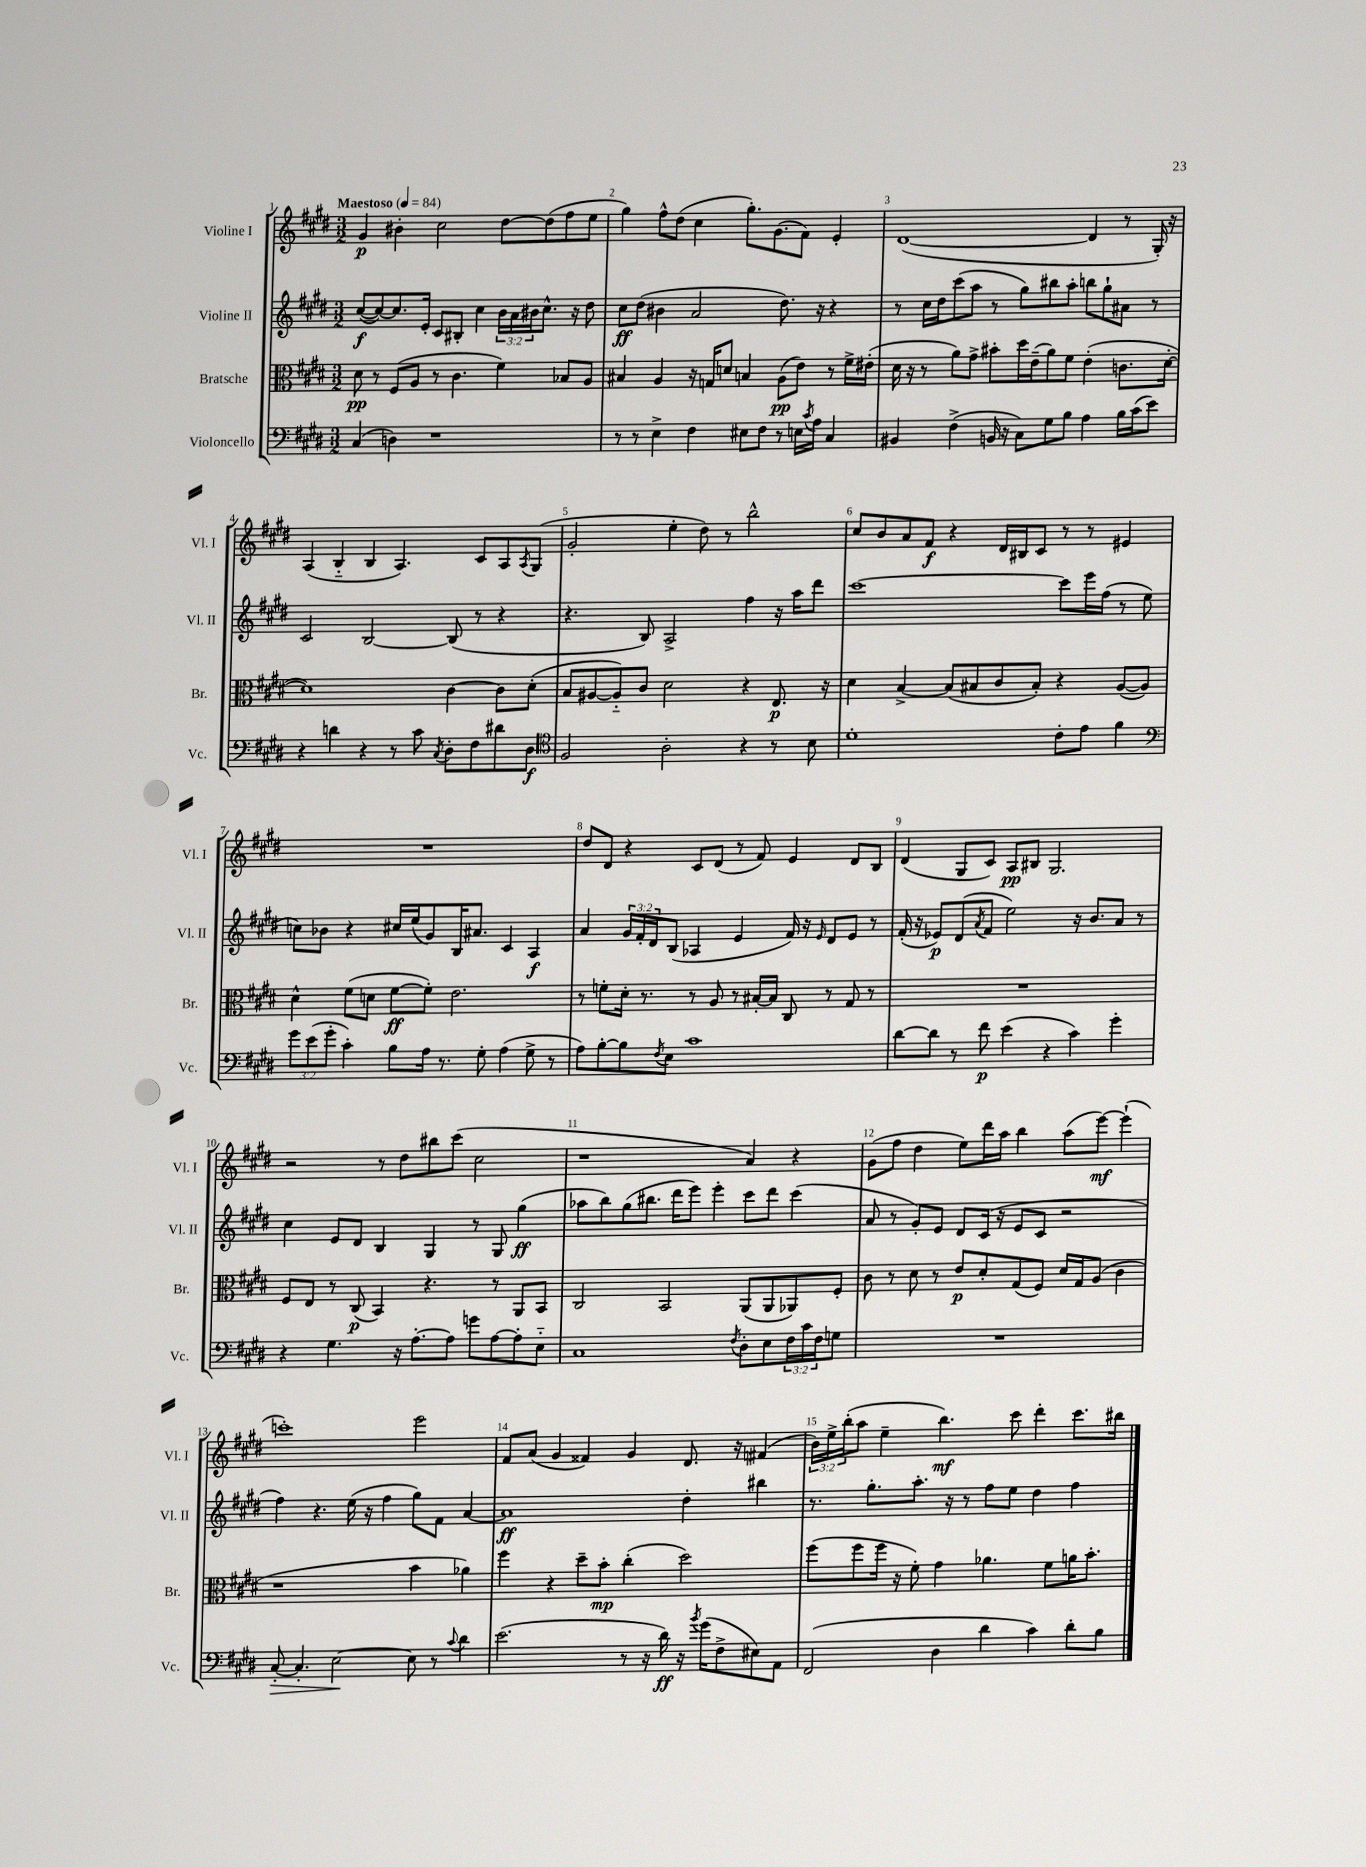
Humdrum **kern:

**kern	**kern	**kern	**kern
*staff4	*staff3	*staff2	*staff1
*clefF4	*clefC3	*clefG2	*clefG2
*k[f#c#g#d#]	*k[f#c#g#d#]	*k[f#c#g#d#]	*k[f#c#g#d#]
*M3/2	*M3/2	*M3/2	*M3/2
*MM84	*MM84	*MM84	*MM84
(4C#	8d#	([8cc#	4g#
.	8r	8cc#_)	.
4D)	(8F#	8.cc#]	4b#'
.	8A	.	.
.	.	16e'	.
1r	8r	8c#	2cc#
.	4.c#	8B#'	.
.	.	4cc#	.
.	4f#)	24b	[8dd#
.	.	24a	.
.	.	24b#	.
.	.	8.cc#^^	(8dd#]
.	8B-	.	8ff#
.	.	16r	.
.	8A	8dd#	8ee
=	=	=	=
8r	4B#	8cc#	4gg#)
8r	.	(8dd#	.
4E^	4A	4b#	8ff#^^
.	.	.	(8dd#
4F#	16r	2a	4cc#
.	16G	.	.
.	8d	.	.
8E#	4B	.	8.gg#')
8F#	.	.	.
.	.	.	(8.g#
8r	(8A	8.dd#)	.
16E	8e)	.	8f#)
8qc#	.	.	.
16A	.	16r	.
4C#	8r	4r	4e'
.	16f#^	.	.
.	(16e#'	.	.
=	=	=	=
4BB#	16d#	8r	([1d#
.	16r	.	.
.	8r	16cc#	.
.	.	16dd#	.
(4F#^	8a)	(8ccc#	.
.	8g#^	8aa	.
16BB	8b#'	8r	.
16r	.	.	.
8C#)	16dd#	8gg#)	.
.	(16e~	.	.
8G#	8a)	8bb#	.
8B	8f#	8aa'	.
4A	(4e'	8bb	4d#]
.	.	8gg#`	.
16B	8.c	8a#	8r
(16c#	.	.	.
8e)	.	8r	16G#')
.	[16d#'	.	16r
=	=	=	=
4r	1d#])	2c#	(4A
4d	.	.	4B'~
4r	.	[2B	4B
8r	.	.	4.A)
8c#	.	.	.
8qC#	.	.	.
8D#'	[4c#	(8B]	.
8F#	.	8r	8c#
8d#	8c#]	4r	8A
.	.	.	8qA
8D#	(8d#'	.	(8G#
=	=	=	=
*clefC4	*	*	*
2F#	8B	4.r	2g#'
.	[8A#	.	.
.	8A#'~])	.	.
.	8c#	8B)	.
2A'	2d#	2A^	4ee'
.	.	.	8dd#)
.	.	.	8r
4r	4r	4ff#	2bb^^
8r	8.E	16r	.
.	.	16aa	.
8B	.	8ddd#	.
.	16r	.	.
=	=	=	=
1d#'	4d#	[1ccc#	8cc#
.	.	.	8b
.	[4B^	.	8a
.	.	.	8f#
.	(8B]	.	4r
.	8B#	.	.
.	8c#	.	16d#
.	.	.	16B#
.	8B#')	.	8c#
8c#'	4r	8ccc#]	8r
8e	.	16eee	8r
.	.	(16ff#	.
4f#	([8A	8r	4e#
.	8A])	8ee	.
=	=	=	=
*clefF4	*	*	*
12g#	4d#^^	8cc)	1.r
(12e	.	.	.
.	.	8b-	.
12g#'	.	.	.
4c#')	(8f#	4r	.
.	8d	.	.
8B	[8f#	16cc#	.
.	.	(16ee	.
16A	8f#'])	8g#)	.
8.r	.	.	.
.	2.e	16B	.
.	.	8.a#	.
8G#'	.	.	.
(4A	.	4c#	.
8G#^	.	4A	.
8r	.	.	.
=	=	=	=
8A)	8r	4a	8dd#
[8B'	8f'	.	8d#
8B]	16d#'	24g#	4r
.	.	24f#'	.
.	8.r	.	.
.	.	24d#	.
8qF#	.	.	.
8E	.	(8B	.
1c#	8r	4A-	8c#
.	8A	.	(8d#
.	8r	4e	8r
.	[16B#'	.	8f#)
.	16B#]	.	.
.	8C#	16f#)	4e
.	.	16r	.
.	.	16qqe	.
.	8r	8d#	.
.	8G#	8e	8d#
.	8r	8r	8B
=	=	=	=
[8d#	1.r	(16f#'	(4d#
.	.	16r	.
8d#]	.	8e-)	.
8r	.	(8d#	8G#
.	.	8qa	.
8f#	.	8f#	8c#)
(4e	.	2ee)	8A
.	.	.	8B#
4r	.	.	2.G#
4c#)	.	16r	.
.	.	8.b	.
4g#'	.	8a	.
.	.	8r	.
=	=	=	=
4r	8F#	4cc#	2r
.	8E	.	.
4.G#	8r	8e	.
.	(8C#	8d#	.
.	4BB)	4B	8r
16r	.	.	8dd#
[8.A'	.	.	.
.	4.r	4G#	8bb#
8A]	.	.	(8ccc#
8g	.	8r	2cc#
[8A	8r	8G#	.
8A']	8AA	(4gg#	.
8E'~	8BB	.	.
=	=	=	=
1C#	2C#	8aa-	1r
.	.	8bb)	.
.	.	(8gg#	.
.	.	8.bb#	.
.	2BB	.	.
.	.	16ddd#	.
.	.	8eee)	.
.	.	4eee'	.
8qF#	.	.	.
8D#'	(8AA	8ccc#	4a)
8E	8AA	8ddd#	.
24F#	8AA-)	(4ccc#	4r
24c#	.	.	.
24F#	.	.	.
8G	8F#'	.	.
=	=	=	=
1.r	8c#	8a	(8g#
.	8r	8r	8ff#
.	8d#	8g#')	4dd#
.	8r	8e	.
.	8e	8d#	8ee)
.	8d#'	(16c#	16ddd#
.	.	16r	16aa
.	(8G#	8e	4bb
.	8F#)	8c#	.
.	16d#	2r	(8aa
.	16G#	.	.
.	(8A	.	[8eee)
.	4c#	.	(4eee`]
=	=	=	=
[8C#'	1r	4ff#)	1ccc')
4.C#']	.	.	.
.	.	4.r	.
[2E	.	.	.
.	.	(16ee	.
.	.	16r	.
.	.	4ff#	.
8E]	4b	8gg#)	2eee
8r	.	8f#	.
8qqc#	.	.	.
4d#	4a-)	[4a	.
=	=	=	=
(2.e	4ff#	1a]	8f#
.	.	.	(8a
.	4r	.	4g#
.	8dd#~	.	4f##)
.	8b'	.	.
8r	(4cc#'	.	4g#
16r	.	.	.
16d#)	.	.	.
16r	2dd#)	4dd#'	8.d#
8qb	.	.	.
(16g#	.	.	.
8F#^	.	.	.
.	.	.	16r
8E#)	.	4bb#	(4f#
8AA	.	.	.
=	=	=	=
(2FF#	(8ff#	8.r	24b)
.	.	.	24ee^
.	.	.	(24bb'
.	8ff#	.	8aa
.	.	8.gg#'	.
.	16ff#	.	4ee~
.	16r	.	.
.	8f#')	8.aa'	.
4D#	4g#	.	4.bb)
.	.	16r	.
.	.	8r	.
4d#	4.a-	8ff#	.
.	.	8ee	8ccc#
4c#)	.	4dd#	4ddd#'
.	8f#	.	.
8d#'	16a	4ff#	8.ccc#
.	8.b'	.	.
8B	.	.	.
.	.	.	16bb#
==	==	==	==
*-	*-	*-	*-
